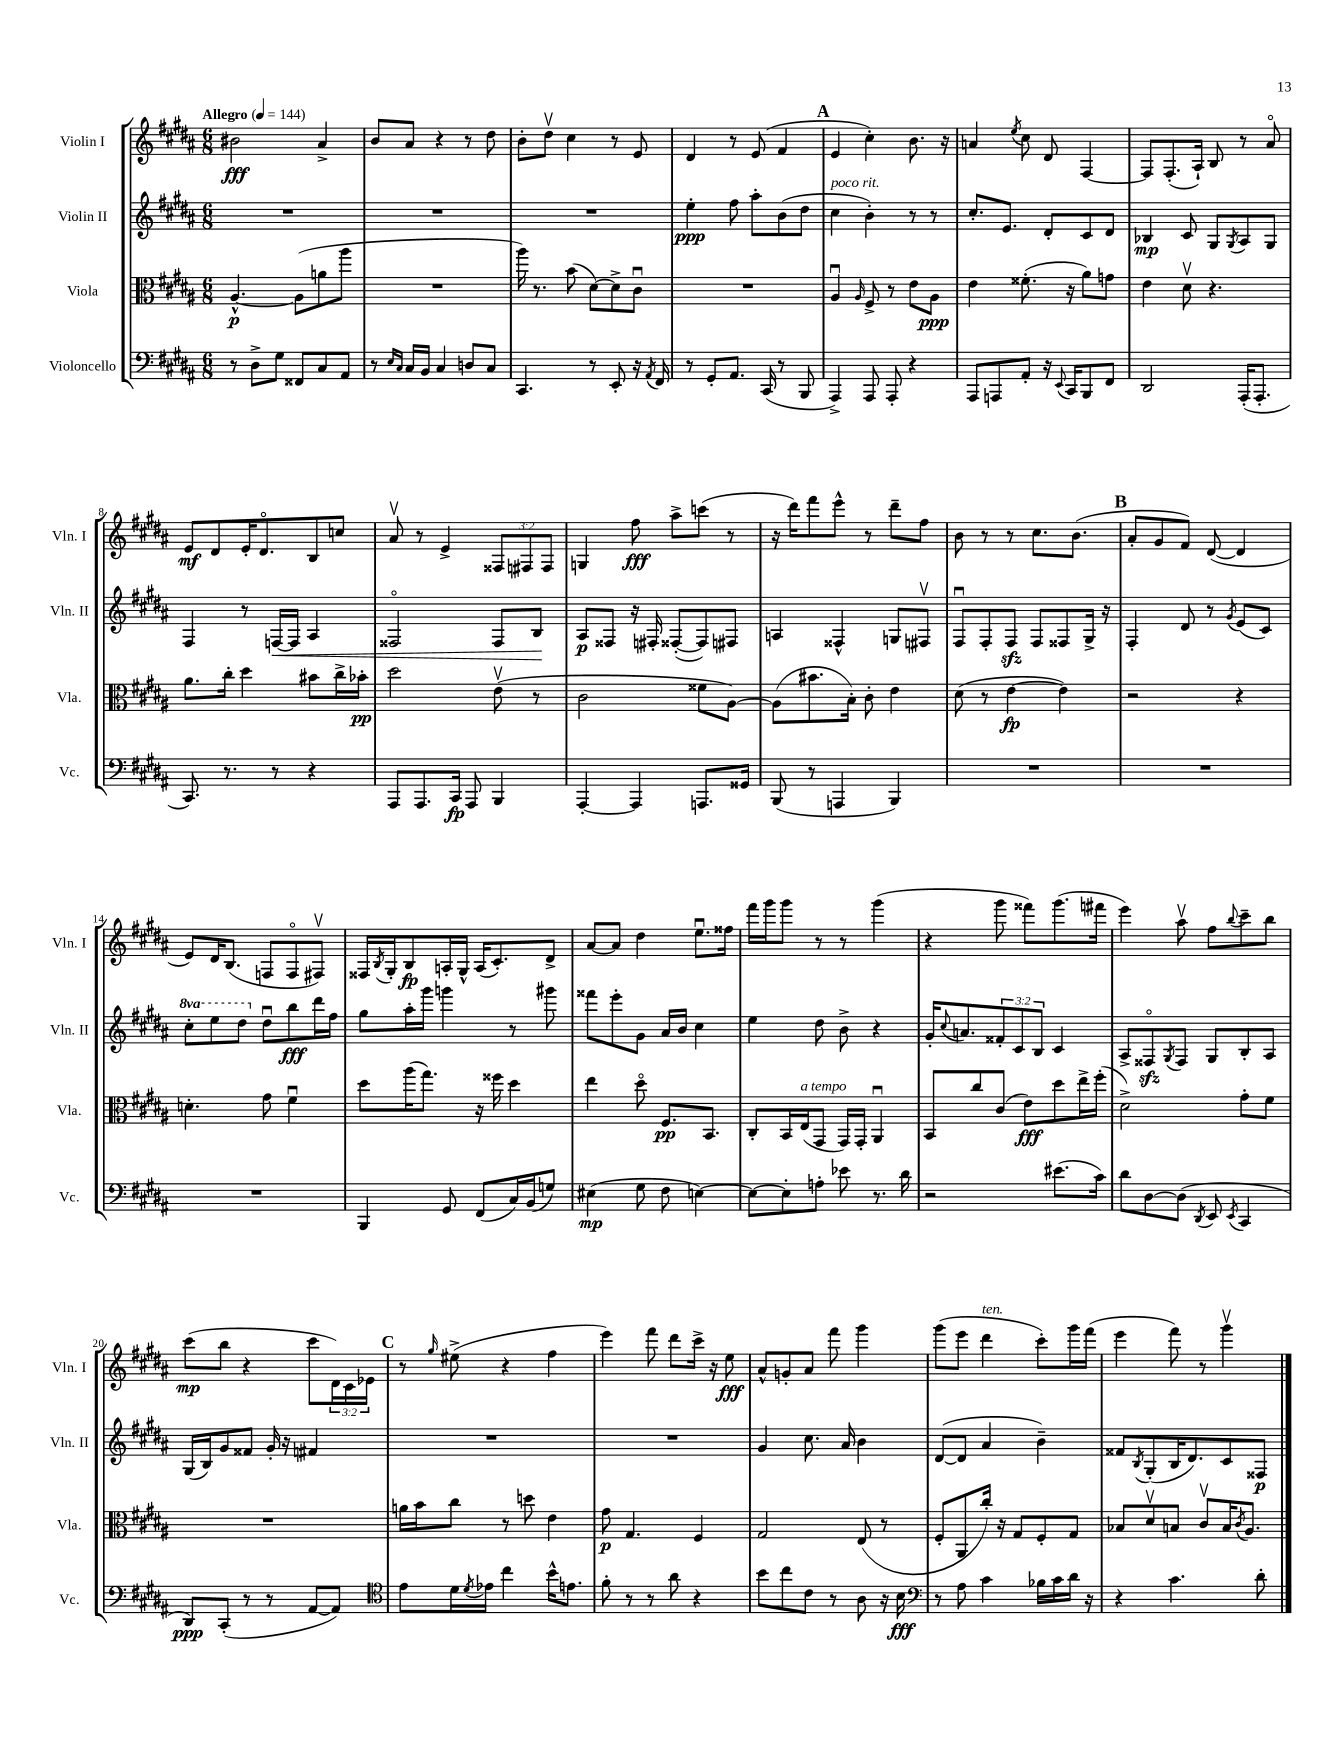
<<
\new StaffGroup <<
\new Staff = "s0" \with { instrumentName = "Violin I" shortInstrumentName = "Vln. I" } {
    \clef treble \key b \major \numericTimeSignature \time 6/8 \override Staff.TupletNumber.text = #tuplet-number::calc-fraction-text \tempo "Allegro" 4 = 144
    bis'2\fff ais'4-> |
    b'8 ais'8 r4 r8 dis''8 |
    b'8-. dis''8\upbow cis''4 r8 e'8 |
    dis'4 r8 e'8( fis'4 |
    \mark \markup { \bold "A" } e'4 cis''4-.) b'8. r16 |
    a'4 \acciaccatura { e''8 } cis''8 dis'8 fis4~ |
    fis8 fis8.-.( ais16-!) b8 r8 ais'8\flageolet |
    e'8\mf dis'8 e'16-. dis'8.\flageolet b8 c''8 |
    ais'8\upbow r8 e'4-> \tuplet 3/2 { fisis8 fis8 fis8 } |
    g4 fis''8\fff ais''8-> c'''8( r8 |
    r16 dis'''16) fis'''8 e'''8-^ r8 dis'''8-- fis''8 |
    b'8 r8 r8 cis''8. b'8.( |
    \mark \markup { \bold "B" } ais'8-. gis'8 fis'8) dis'8~( dis'4 |
    e'8) dis'16 b8.( f8 f8\flageolet fis8\upbow) |
    fisis16 \acciaccatura { b8 } gis16-. b8\fp a16-. gis16-^ a16( cis'8.-.) dis'8-> |
    ais'8~ ais'8 dis''4 e''8.\downbow fisis''16 |
    fis'''16 gis'''16 gis'''8 r8 r8 gis'''4( |
    r4 gis'''8 fisis'''8) gis'''8.( fis'''16 |
    e'''4) ais''8\upbow fis''8 \appoggiatura { b''8 } cis'''8-- b''8 |
    cis'''8\mp( b''8 r4 cis'''8 \tuplet 3/2 { dis'16) cis'16 ees'16 } |
    \mark \markup { \bold "C" } r8 \grace { gis''16 } eis''8->( r4 fis''4 |
    e'''4) fis'''8 dis'''8 cis'''16-> r16 e''8\fff |
    ais'8-^ g'8-. ais'8 fis'''8 gis'''4 |
    gis'''8( e'''8 dis'''4^\markup { \italic "ten." } cis'''8-.) gis'''16 fis'''16( |
    e'''4 fis'''8) r8 gis'''4\upbow \bar "|." |
}
\new Staff = "s1" \with { instrumentName = "Violin II" shortInstrumentName = "Vln. II" } {
    \clef treble \key b \major \numericTimeSignature \time 6/8 \override Staff.TupletNumber.text = #tuplet-number::calc-fraction-text \set Staff.ottavationMarkups = #ottavation-simple-ordinals
    R2. |
    R2. |
    R2. |
    e''4-.\ppp fis''8 ais''8-. b'8( dis''8 |
    \mark \markup { \bold "A" } cis''4^\markup { \italic "poco rit." } b'4-.) r8 r8 |
    cis''8.-. e'8. dis'8-. cis'8 dis'8 |
    bes4\mp cis'8 gis8 \acciaccatura { gis8 } ais8 gis8 |
    fis4 r8 f16~\< f16 ais4 |
    fisis2\flageolet fisis8 b8\! |
    ais8\p fisis8 r16 fis16-. fisis8~-.( fisis8) fis8 |
    a4 fisis4-^ g8 fis8\upbow |
    fis8\downbow fis8-. fis8\sfz fis8 fisis8 gis16-> r16 |
    \mark \markup { \bold "B" } fis4-. dis'8 r8 \acciaccatura { gis'8 } e'8( cis'8) |
    \ottava #1 cis'''8-. e'''8 dis'''8 \ottava #0 dis''8\downbow b''8\fff dis'''16 fis''16 |
    gis''8 ais''16-. gis'''16 g'''4 r8 gis'''8 |
    fisis'''8 e'''8-. gis'8 ais'16 b'16 cis''4 |
    e''4 dis''8 b'8-> r4 |
    gis'16-. \appoggiatura { cis''8 } a'8. \tuplet 3/2 { fisis'8-. cis'8 b8 } cis'4 |
    ais8-> fisis8\flageolet\sfz \acciaccatura { gis8 } fisis8 gis8 b8-. ais8 |
    gis16( b16) gis'8 fisis'8 gis'16-. r16 fis'4 |
    \mark \markup { \bold "C" } R2. |
    R2. |
    gis'4 cis''8. ais'16 b'4 |
    dis'8~( dis'8 ais'4 b'4--) |
    fisis'8 \acciaccatura { b8 } gis8-.( b16 dis'8.) cis'8 fisis8\p \bar "|." |
}
\new Staff = "s2" \with { instrumentName = "Viola" shortInstrumentName = "Vla." } {
    \clef alto \key b \major \numericTimeSignature \time 6/8
    ais4.~-^\p ais8( a'8 ais''8 |
    R2. |
    ais''16) r8. b'8( dis'8~) dis'8-> cis'8\downbow |
    R2. |
    \mark \markup { \bold "A" } ais4\downbow \grace { ais16 } fis8-> r8 e'8 ais8\ppp |
    e'4 fisis'8.-.( r16 ais'8) g'8 |
    e'4 dis'8\upbow r4. |
    ais'8. cis''16-. dis''4 bis'8 cis''16-> bes'16-.\pp |
    dis''2 e'8\upbow( r8 |
    cis'2 fisis'8 ais8~) |
    ais8( bis'8. b16-.) cis'8-. e'4 |
    dis'8( r8 e'4~\fp e'4) |
    \mark \markup { \bold "B" } r2 r4 |
    d'4.-. gis'8 fis'4\downbow |
    dis''8 ais''16( gis''8.) r16 fisis''16 dis''4 |
    e''4 dis''8\flageolet fis8.\pp b,8. |
    cis8-. b,16 e16^\markup { \italic "a tempo" }( gis,8 gis,16) gis,16-. ais,4\downbow |
    b,8 cis''8 cis'8( e'8\fff) dis''8 e''16-> fis''16-.( |
    dis'2->) gis'8-. fis'8 |
    R2. |
    \mark \markup { \bold "C" } a'16 b'16 cis''8 r8 d''8 e'4 |
    gis'8\p gis4. fis4 |
    gis2 e8( r8 |
    fis8-. ais,8 cis''16-.) r16 gis8 fis8-. gis8 |
    bes8 dis'8\upbow b8 cis'8\upbow b16 \acciaccatura { cis'8 } ais8. \bar "|." |
}
\new Staff = "s3" \with { instrumentName = "Violoncello" shortInstrumentName = "Vc." } {
    \clef bass \key b \major \numericTimeSignature \time 6/8
    r8 dis8-> gis8 fisis,8 cis8 ais,8 |
    r8 \grace { e16 cis16 } cis16 b,16 cis4 d8 cis8 |
    cis,4. r8 e,8-. r16 \acciaccatura { ais,8 } fis,16 |
    r8 gis,8-. ais,8. cis,16( r8 b,,8 |
    \mark \markup { \bold "A" } ais,,4->) ais,,8 ais,,8-. r4 |
    ais,,8 a,,8 ais,8-. r16 \appoggiatura { e,8 } cis,16 b,,8 fis,8 |
    dis,2 ais,,16-.( ais,,8.-. |
    cis,8.) r8. r8 r4 |
    ais,,8 ais,,8. cis,16\fp ais,,8 b,,4 |
    ais,,4~-. ais,,4 a,,8. gisis,16 |
    b,,8( r8 a,,4 b,,4) |
    R2. |
    \mark \markup { \bold "B" } R2. |
    R2. |
    b,,4 gis,8 fis,8( cis16) b,16( g8) |
    eis4\mp( gis8 fis8 e4~) |
    e8~ e8-. a8-. ees'8 r8. dis'16 |
    r2 eis'8.( cis'16) |
    dis'8 dis8~ dis8( \acciaccatura { dis,8 } e,8 \acciaccatura { e,8 } cis,4 |
    dis,8\ppp) cis,8-.( r8 r8 ais,8~ ais,8) |
    \mark \markup { \bold "C" } \clef tenor e'8 dis'16 \acciaccatura { dis'8 } ees'16 cis''4 b'16-^ e'8. |
    fis'8-. r8 r8 ais'8 r4 |
    b'8 cis''8 cis'8 r8 ais8 r16 b16\fff |
    \clef bass r8 ais8 cis'4 bes16 cis'16 dis'16 r16 |
    r4 cis'4. dis'8-. \bar "|." |
}
>>
>>
